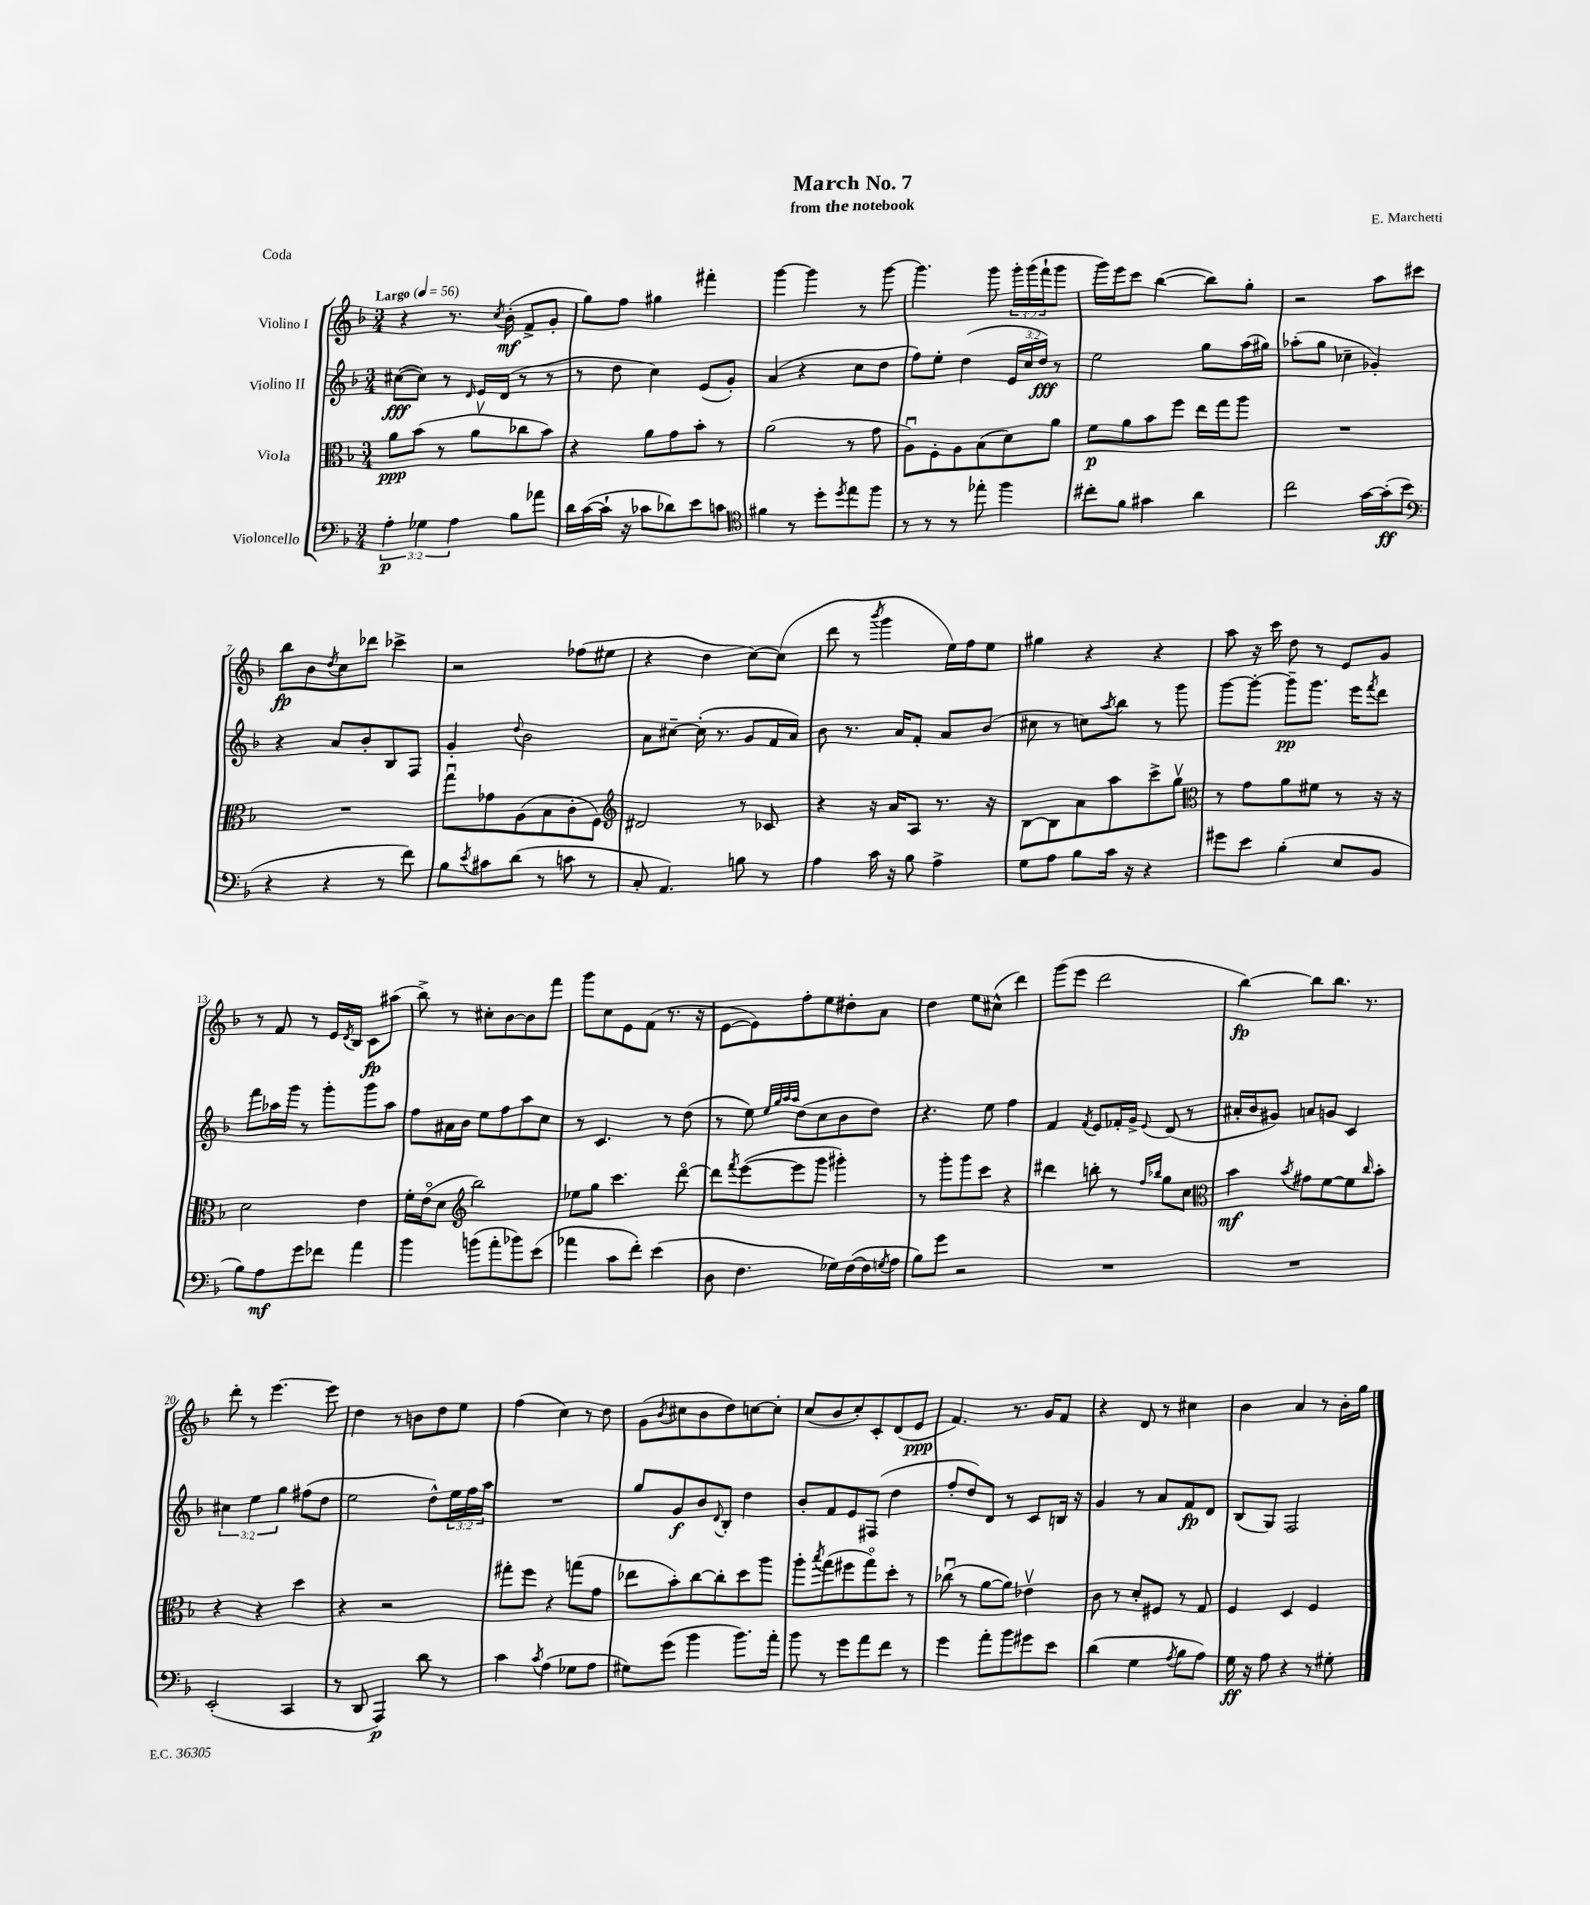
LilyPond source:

\header { title = "March No. 7" composer = "E. Marchetti" subtitle = "from the notebook" piece = "Coda" }
<<
\new StaffGroup <<
\new Staff = "s0" \with { instrumentName = "Violino I" } {
    \clef treble \key f \major \numericTimeSignature \time 3/4 \override Staff.TupletNumber.text = #tuplet-number::calc-fraction-text \tempo "Largo" 4 = 56
    r4 r8. \acciaccatura { c''8 } bes'16-.\mf( f'8-> g'8-. |
    g''8) f''8 gis''4 fis'''4-. |
    g'''4~ g'''4 r8 g'''8~ |
    g'''4. g'''8 \tuplet 3/2 { g'''16-. g'''16( f'''16-! } g'''8 |
    g'''16) e'''16 c'''8 bes''4~( bes''8) g''8-. |
    r2 a''8 cis'''8 |
    bes''8\fp bes'8 \acciaccatura { d''8 } c''8 des'''8 ces'''4-> |
    r2 fes''8( eis''8 |
    r4 d''4 c''8~) c''8( |
    d'''8 r8 \acciaccatura { bes'''8 } g'''4 e''16) f''16 e''8 |
    gis''4 r4 r4 |
    a''8 r16 c'''16 d''8 r8 e'8 g'8 |
    r8 f'8 r8 e'16 \acciaccatura { d'8 } bes16 c'8\fp ais''8( |
    bes''8->) r8 cis''8-. bes'8~ bes'8 f'''8 |
    g'''8 c''8 e'8 f'8( r8. r16 |
    e'8~ e'8) f''8-. e''8 dis''8-. a'8 |
    d''4 e''8 cis''8-^( d'''4) |
    g'''8( e'''8 d'''2 |
    bes''4~\fp) bes''8 bes''8. r8. |
    d'''8-. r8 e'''4.~ e'''8 |
    d''4 r8 b'8 d''8 e''8 |
    f''4( c''4) r8 d''8 |
    g'8( \acciaccatura { bes'8 } cis''8 bes'8 d''8) c''8~ c''8-. |
    c''8( bes'8 c''8-.) c'8-. d'8( e'8\ppp |
    f'4.) r8. g'16 f'8 |
    r4 d'8 r8 cis''4 |
    bes'4 a'4 r8 bes'16-. g''16 \bar "|." |
}
\new Staff = "s1" \with { instrumentName = "Violino II" } {
    \clef treble \key f \major \numericTimeSignature \time 3/4 \override Staff.TupletNumber.text = #tuplet-number::calc-fraction-text
    cis''8~\fff( cis''8) r8 \grace { d'16 } e'16 d'16( r8 r8 |
    r8 d''8 c''4) e'8( g'8-.) |
    a'4( r4 c''8 d''8 |
    f''8) e''8-. d''4( \tuplet 3/2 { e'16 c''16 d''16\fff) } r8 |
    e''2 g''8 a''16( gis''16) |
    aes''8-.( g''8 ces''4-- ges'4-.) |
    r4 a'8 bes'8-. bes8 f8 |
    g'4-. \appoggiatura { d''8 } bes'2 |
    a'8 cis''8~-- cis''16-.( r8. g'8 f'16 a'16) |
    bes'8 r8. a'16 f'8-. a'8 bes'8( |
    cis''8 r8 c''8) \acciaccatura { a''8 } bes''8 r8 g'''8 |
    g'''8~ g'''8~-. g'''8--\pp g'''8. e'''16 \acciaccatura { f'''8 } d'''8 |
    f'''8 aes''16 g'''16 r8 g'''8-. g'''8 aes''8 |
    f''8 ais'16 bes'16 e''8 f''8 a''8 c''8 |
    r8 c'4. r8 d''8( |
    r8 e''8) \grace { e''32 g''32 a''32 a''32 } d''8( c''8 bes'8 d''8) |
    r4. e''8 f''4 |
    f'4 \acciaccatura { f'8 } e'8 fes'16-. g'16-> \appoggiatura { e'8 } d'8( r8 |
    ais'16-. bes'16 gis'8) a'8 g'8 c'4 |
    \tuplet 3/2 { cis''4 e''4 g''4 } fis''8( d''8 |
    e''2 d''8-^) \tuplet 3/2 { e''16 f''16 a''16 } |
    R2. |
    g''8 g'8\f bes'8 \appoggiatura { d'8 } bes8-. d''4 |
    bes'8-. f'8 e'8 fis8( d''4 |
    f''8-. d''8) d'8 r8 c'8 b16 r16 |
    g'4 r8 a'8 f'8\fp d'8 |
    bes8( g8) f2 \bar "|." |
}
\new Staff = "s2" \with { instrumentName = "Viola" } {
    \clef alto \key f \major \numericTimeSignature \time 3/4
    a'8\ppp bes'8( r8 a'8\upbow ces''8 bes'8) |
    r4 a'8 g'8 bes'8-. r8 |
    a'2( r8 g'8 |
    a8\downbow) f8-. a8 bes8( d'8) a'8 |
    f'8\p a'8 bes'8 f''8 e''16 g''16 a''8 |
    R2. |
    R2. |
    g''8\downbow ges'8 a8( bes8 c'8-. f8) |
    \clef treble dis'2 r8 ces'8 |
    r4 r16 a'16 a8 r8. r16 |
    bes8~ bes8 a'8 a''8 c'''8-> g''8\upbow |
    \clef alto r8 g'8 a'8 fis'8 r8 r16 r16 |
    d'2 e'4 |
    f'16-. e'16\flageolet( d'8 \clef treble bes''2) |
    ees''8 g''8 c'''4. d'''8~\flageolet |
    d'''8 \acciaccatura { f'''8 } e'''8~( e'''8 g'''8 gis'''4-.) |
    r8 g'''8-. g'''8 c'''8 r4 |
    dis'''4 b''8-. r8 \grace { f''16 bes''16 } g''8 c''8 |
    \clef alto bes'4\mf \acciaccatura { bes'8 } gis'8 f'8~ f'8 \grace { c''16 } bes'8-. |
    r4 r4 d''4 |
    r4 r2 |
    gis''8-. f''8 r4 g''8( g'8 |
    ees''8 bes'8-.) c''8~ c''8-. d''8 a''8 |
    a''8-. \acciaccatura { bes''8 } g''8( fis''8 g''8\flageolet) d''8-. r8 |
    ces''8\downbow( r8 a'8~ a'8) ees'4\upbow |
    c'8 r8 d'8-. fis8 r8 g8 |
    f4 d4 f4 \bar "|." |
}
\new Staff = "s3" \with { instrumentName = "Violoncello" } {
    \clef bass \key f \major \numericTimeSignature \time 3/4 \override Staff.TupletNumber.text = #tuplet-number::calc-fraction-text
    \tuplet 3/2 { a4-.\p ges4 a4 } bes8 aes'8 |
    d'16 c'16~( c'16-! r16 ces'8 des'8) e'8 c'8 |
    \clef tenor fis'4 r8 d''8-. \acciaccatura { d''8 } e''8 f''8 |
    r8 r8 r8 ees''8-. f''4 |
    cis''8-. f'8 gis'4 a'4 |
    c''2 g'16~ g'16-.\ff( bes'8 |
    \clef bass r4 r4 r8 f'8) |
    bes8 \acciaccatura { e'8 } cis'8 d'8( r8 c'8 r8 |
    c8-. a,4.) b8 r8 |
    a4 c'16 r16 bes8 a4-> |
    g8 a8 bes8 c'16 r16 r4 |
    gis'8 e'8 bes4-.( e8 bes,8 |
    bes8) a8\mf g'8 fes'8 a'4 |
    bes'4 b'8( a'8-. bes'8) e'8( |
    aes'4 c'8 f'8-.) e'4( |
    d8 f4. ges16) f16~( f16 \acciaccatura { g8 } a16 |
    bes8) g'8 r2 |
    R2. |
    R2. |
    e,2-.( c,4 |
    r8 d,8 a,,4\p) d'8 r8 |
    c'4 \acciaccatura { c'8 } a4( ges8 a8 |
    gis8) g'8( bes'4 bes'8.) a'16-. |
    bes'8 r8 g'8 a'8 f'8 r8 |
    g'4 a'8-. bes'8 gis'8 e'8 |
    d'4( g4 \acciaccatura { a8 } bes8 a8) |
    g16\ff r16 a8 r4 r8 gis8-. \bar "|." |
}
>>
>>
